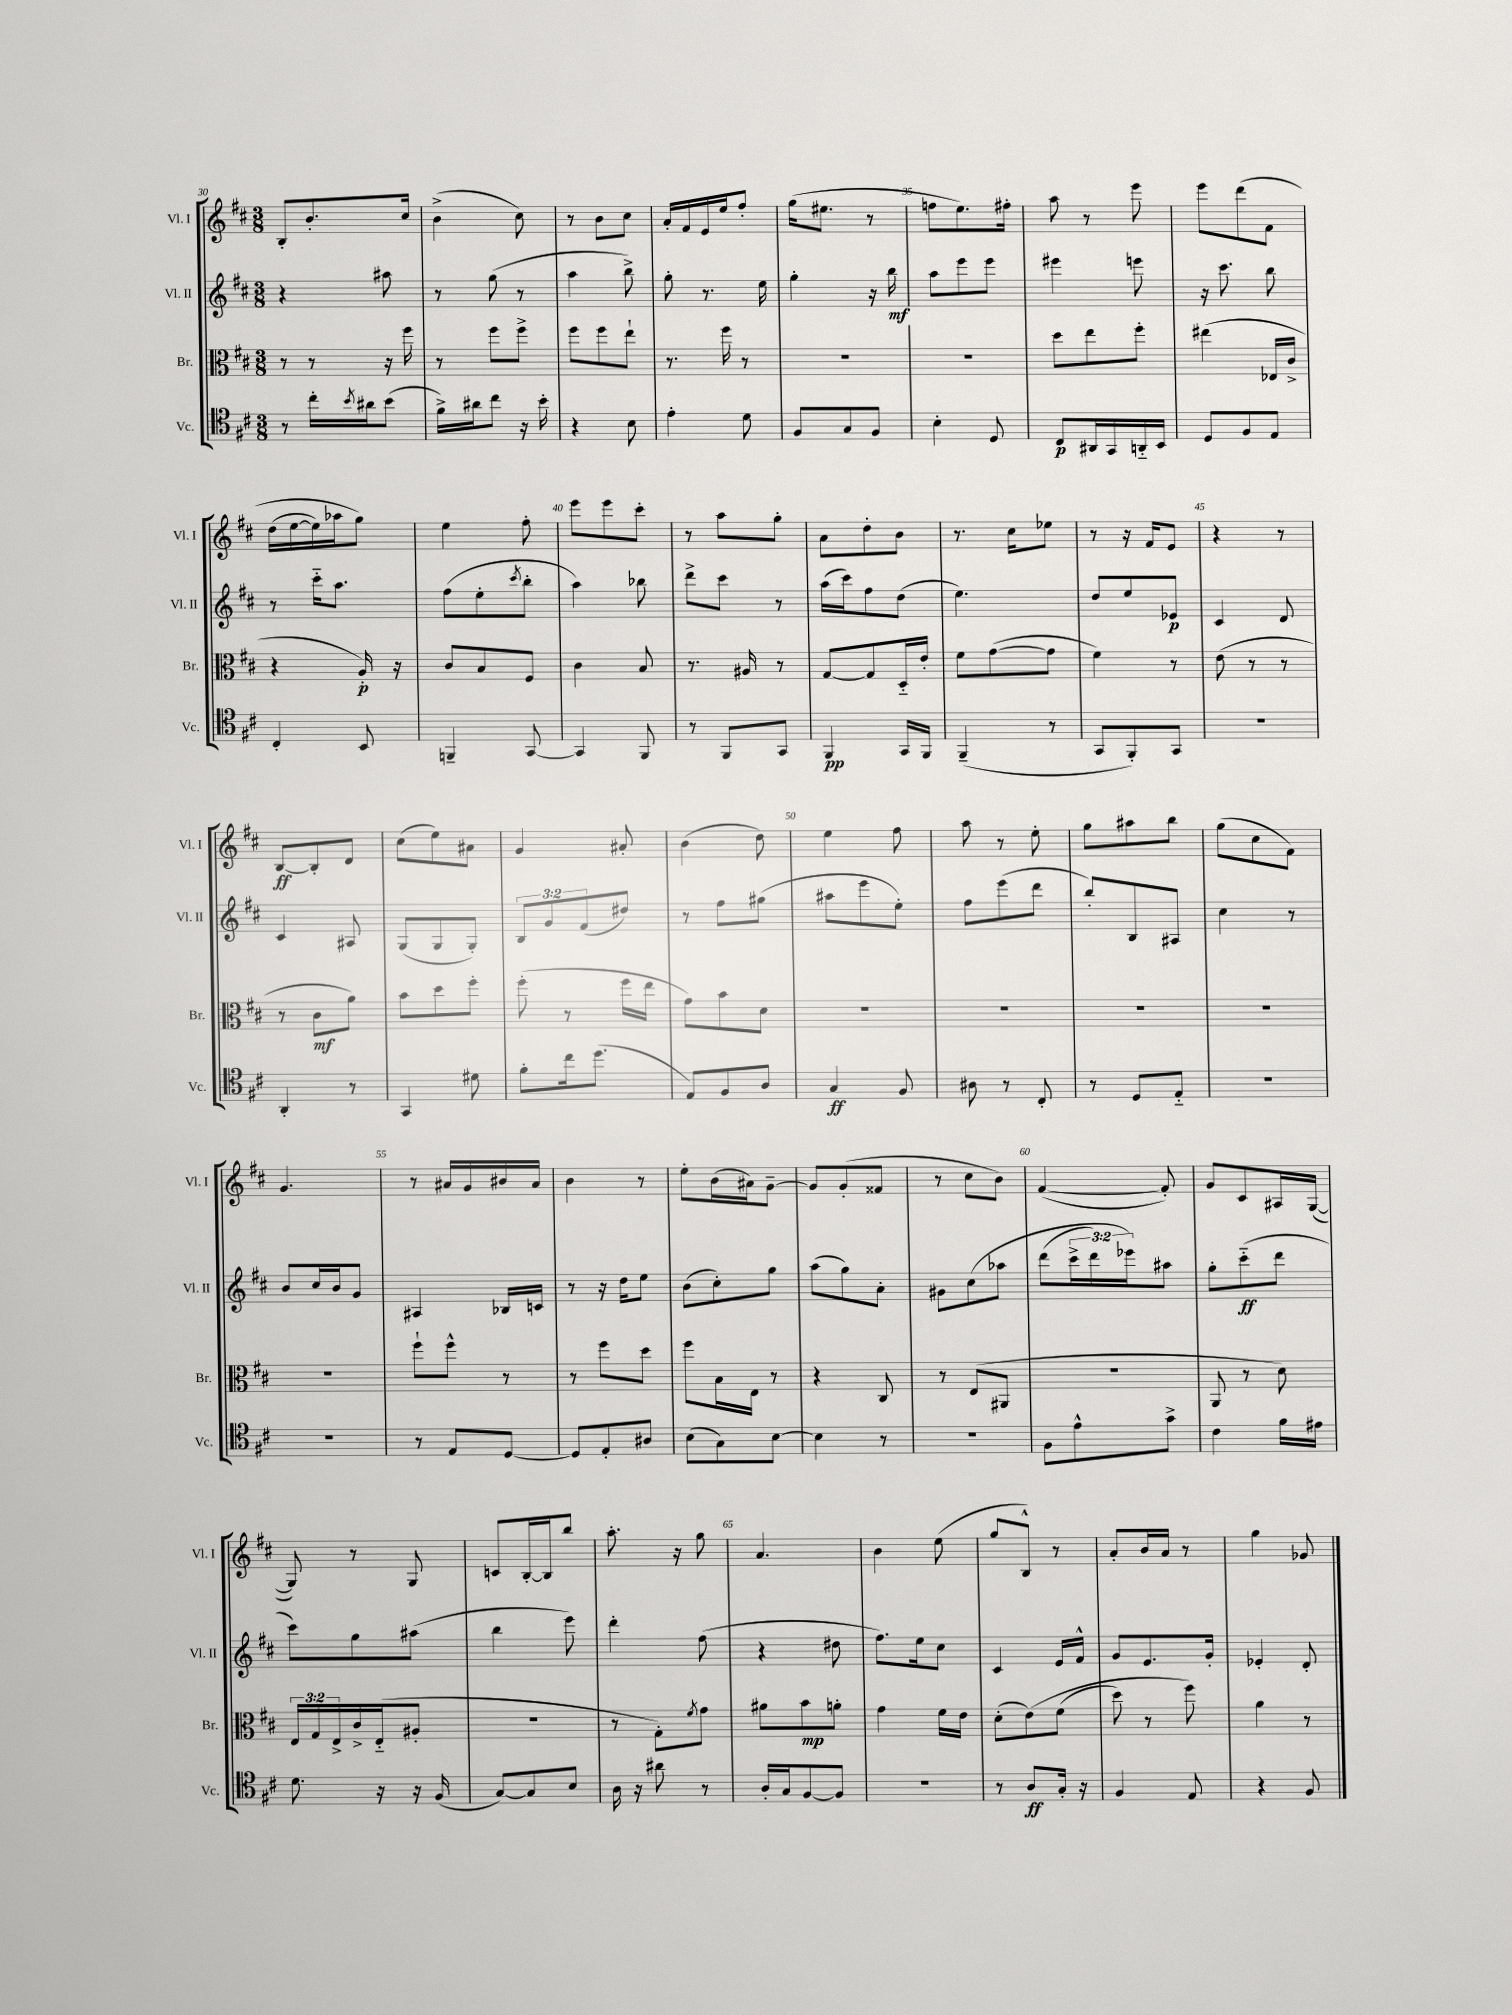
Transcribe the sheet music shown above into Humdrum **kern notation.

**kern	**kern	**kern	**kern
*staff4	*staff3	*staff2	*staff1
*clefC4	*clefC3	*clefG2	*clefG2
*k[f#c#]	*k[f#c#]	*k[f#c#]	*k[f#c#]
*M3/8	*M3/8	*M3/8	*M3/8
8r	8r	4r	8B'
16cc#'	8r	.	8.b'
8qb	.	.	.
16a#	.	.	.
(8b	16r	8aa#	.
.	16ff#	.	16cc#
=	=	=	=
16f#^)	8r	8r	(4b^
16a#	.	.	.
8cc#	8ff#	(8gg	.
16r	8ff#^	8r	8cc#)
16b'	.	.	.
=	=	=	=
4r	8ff#	4aa	8r
.	8ff#	.	8b
8B	8ee`	8bb^)	8cc#
=	=	=	=
4e'	8.r	8gg'	16a'
.	.	.	16f#
.	.	8.r	16e
.	16ff#	.	16ee
8d	8r	.	8ff#'
.	.	16ee	.
=	=	=	=
8F#	4.r	4gg'	(16gg
.	.	.	8.ee#
8G	.	.	.
8F#	.	16r	8r
.	.	16bb	.
=	=	=	=
4B'	4.r	8aa	8ff
.	.	8eee	8.ee)
8D	.	8eee	.
.	.	.	16ff#'
=	=	=	=
8C#	8dd	4eee#	8aa
16AA#	8ee	.	8r
16GG	.	.	.
16AA'~	8ff#'	8eee	8eee
16BB	.	.	.
=	=	=	=
8D	(4ee#	16r	8eee
.	.	8.ccc#	.
8F#	.	.	&(8ddd
8E	16E-	8bb	8f#
.	16c#^	.	.
=	=	=	=
4C#'	4r	8r	(16dd
.	.	.	[16ee
.	.	16ccc#'~	16ee])
.	.	8.aa	16aa-
8BB	16A')	.	8gg&)
.	16r	.	.
=	=	=	=
4FF~	8c#	(8ff#	4ee
.	8B	8ee'	.
.	.	8qccc#	.
[8GG	8F#	8bb'	8ff#'
=	=	=	=
4GG]	4c#	4aa)	8eee
.	.	.	8eee
8FF#	8B	8bb-	8ccc#'
=	=	=	=
8r	8.r	8ddd^	8r
8FF#	.	8ccc#	8aa
.	16A#	.	.
8GG	8r	8r	8gg'
=	=	=	=
4FF#	[8G	(16aa	8a
.	.	16ccc#)	.
.	8G]	8ff#	8dd'
16GG	16D'~	(8dd	8b
16FF#	16e'	.	.
=	=	=	=
(4FF#~	8f#	4.ee)	8.r
.	([8g	.	.
.	.	.	16cc#
8r	8g]	.	8ee-
=	=	=	=
8GG	4f#)	8dd	8r
8FF#')	.	8ee	16r
.	.	.	16f#
8GG	8r	8e-	8e
=	=	=	=
4.r	(8e	4c#	4r
.	8r	.	.
.	8r	8d	8r
=	=	=	=
4AA'	8r	4c#	[8B
.	8c#	.	8B']
8r	8a)	8A#	8d
=	=	=	=
4GG	8b	(8G	(8cc#
.	8dd	8G	8ee)
8d#	8ff#'	8G')	8a#
=	=	=	=
8f#'	(8ff#'	12B	4g
.	.	12g	.
16cc#	8r	.	.
.	.	(12f#	.
(8.dd	.	.	.
.	16ff#	8dd#)	8a#'
.	16ee	.	.
=	=	=	=
8E)	8g)	8r	(4b
8F#	8b	8ff#	.
8A	8d	(8gg#	8dd)
=	=	=	=
4G	4.r	8aa#	4ee
.	.	8eee	.
8F#	.	8ee')	8ff#
=	=	=	=
8A#	4.r	8ff#	8aa
8r	.	(8eee	8r
8C#'	.	8ddd	8ee'
=	=	=	=
8r	4.r	8bb')	8gg
8D	.	8B	8aa#
8E'~	.	8A#	8bb
=	=	=	=
4.r	4.r	4cc#	(8gg
.	.	.	8cc#
.	.	8r	8f#)
=	=	=	=
4.r	4.r	8b	4.g
.	.	16cc#	.
.	.	16b	.
.	.	8g	.
=	=	=	=
8r	8ff#`	4A#	8r
8E	8ff#^^	.	16a#
.	.	.	16g
[8D	8r	16B-	16b#
.	.	16c	16a#
=	=	=	=
8D]	8r	8r	4b
8E'	8ff#	16r	.
.	.	16dd	.
8A#	8dd	8ee	8r
=	=	=	=
(8B	8ff#	(8b	8ee'
8G)	16B	8cc#')	(16b
.	16E	.	16a#)
[8B	8r	8gg	[8g~
=	=	=	=
4B]	4r	(8aa	8g]
.	.	8gg)	(8g'
8r	8C#	8a'	8f##
=	=	=	=
4.r	8r	8g#	8r
.	(8E	&(8cc#	8cc#
.	8AA#	8aa-	8b)
=	=	=	=
8F#	4.r	(8ddd	([4f#
8e^^	.	24ccc#^	.
.	.	24ddd)	.
.	.	24eee-&)	.
8g^	.	8aa#	8f#'])
=	=	=	=
4c#	8AA	8gg'	8g
.	8r	(8ccc#'~	8c#
16f#	8d)	8ddd	16A#
16e#	.	.	([16G
=	=	=	=
8.d	24E	8ccc#)	8G])
.	24G	.	.
.	24E^	.	.
.	16c#^	8gg	8r
16r	(16E'~	.	.
16r	8A#'	(8aa#	8G
(16F#	.	.	.
=	=	=	=
[8G)	4.r	4bb	8c
8G]	.	.	[16B'
.	.	.	16B]
8B	.	8eee)	8bb
=	=	=	=
16A	8r	4ddd'	8.aa'
16r	.	.	.
8a#	8G')	.	.
.	.	.	16r
.	8qf#	.	.
8r	8g	(8ff#	8gg
=	=	=	=
16A'	8a#	4r	4.a
16G	.	.	.
[8F#	8b	.	.
8F#]	8a'	8dd#	.
=	=	=	=
4.r	4g	8.ff#)	4b
.	.	16ee	.
.	16f#	8cc#	(8ee
.	16e	.	.
=	=	=	=
8r	(8d'	4c#	8gg
8A	&(8e)	.	8B^^)
16G'	(8f#	16e	8r
16r	.	16f#^^	.
=	=	=	=
4F#	8dd)	8g	8a'
.	8r	8.e	16b
.	.	.	16a
8E	8ff#&)	.	8r
.	.	16g'	.
=	=	=	=
4r	4a	4e-'	4gg
8F#	8r	8d'	8g-
==	==	==	==
*-	*-	*-	*-
